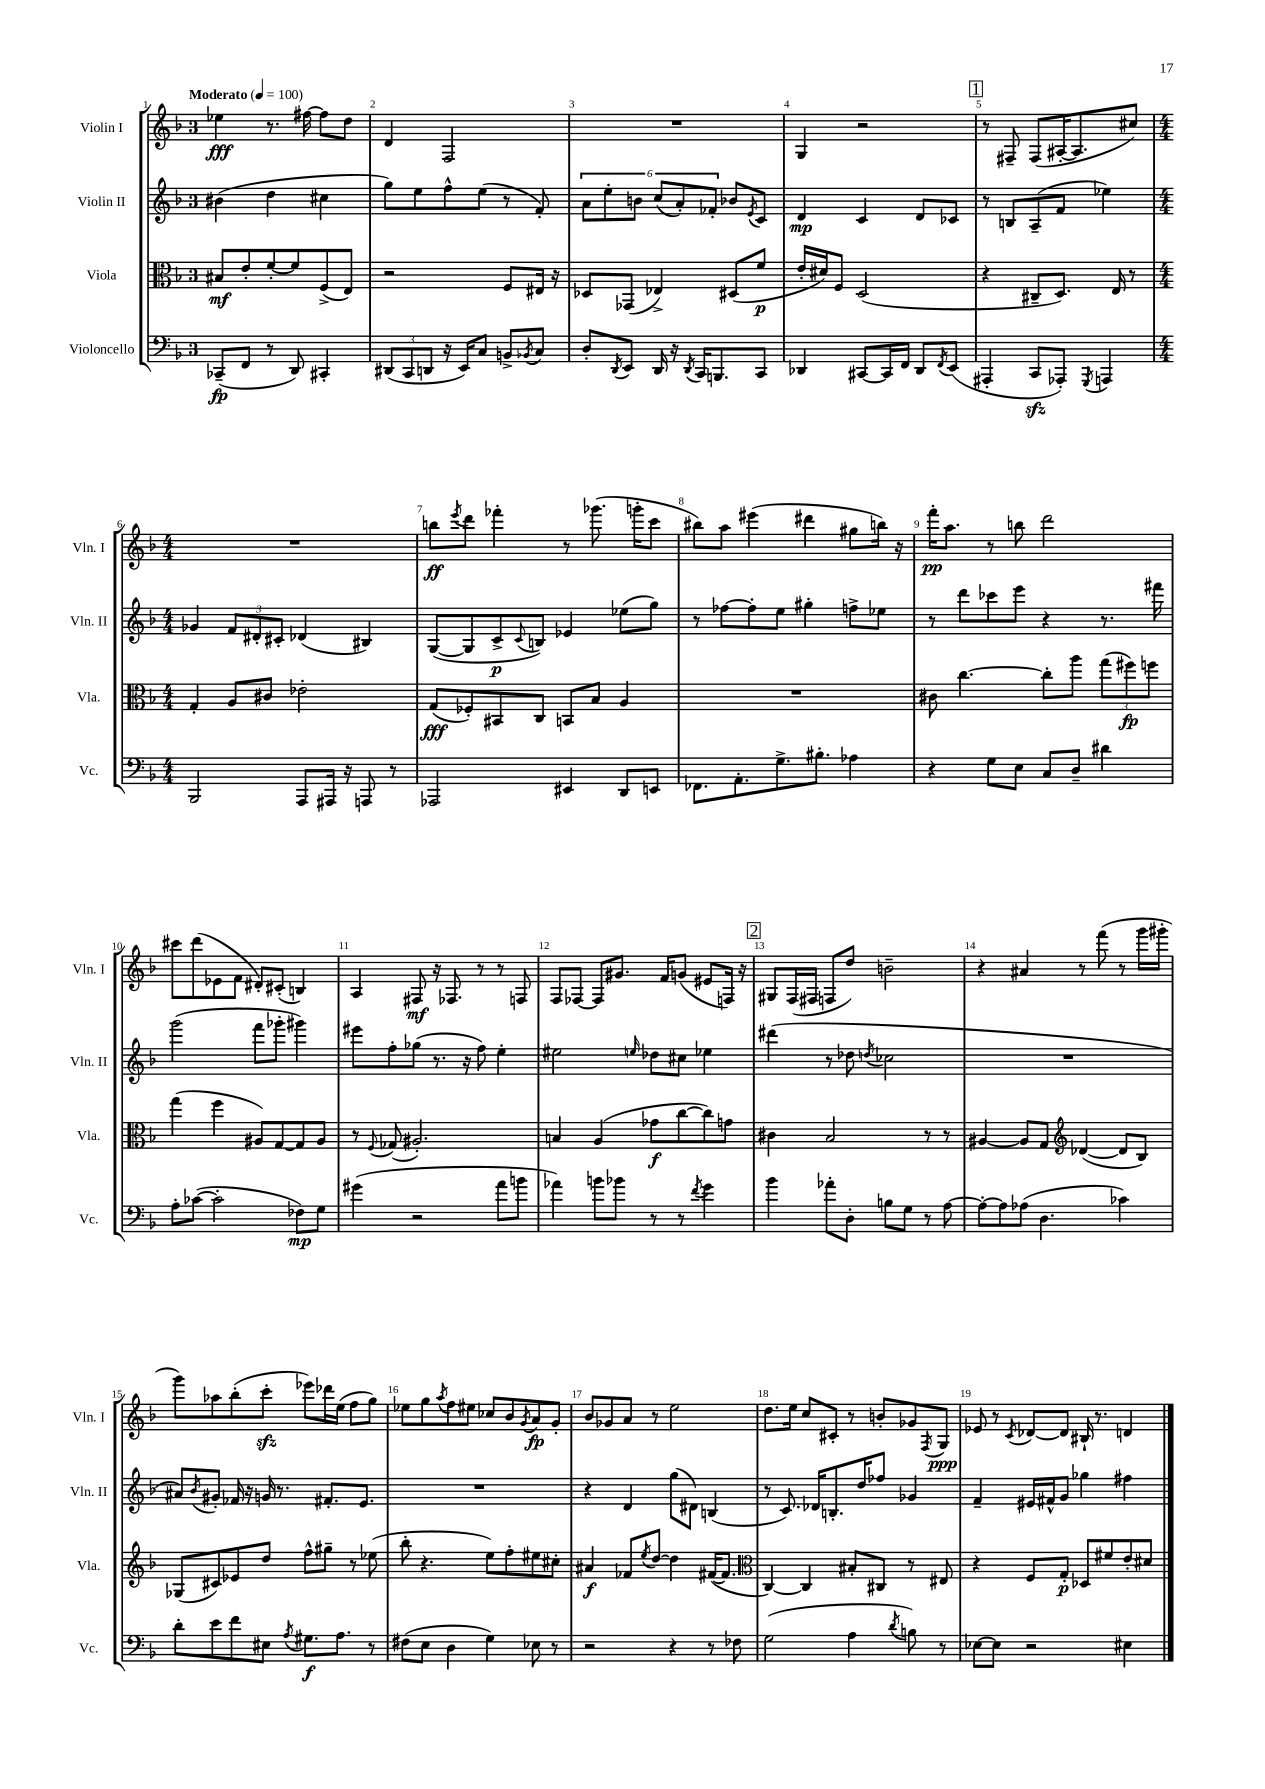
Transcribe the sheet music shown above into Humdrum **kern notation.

**kern	**kern	**kern	**kern
*staff4	*staff3	*staff2	*staff1
*clefF4	*clefC3	*clefG2	*clefG2
*k[b-]	*k[b-]	*k[b-]	*k[b-]
*M3/4	*M3/4	*M3/4	*M3/4
*MM100	*MM100	*MM100	*MM100
(8CC-~	8B#	(4b#	4ee-
8FF	8e'	.	.
8r	[8f'	4dd	8.r
8DD)	8f]	.	.
.	.	.	[16ff#
4CC#'	(8F^	4cc#	8ff#]
.	8E)	.	8dd
=	=	=	=
(12DD#	2r	8gg)	4d
12CC	.	.	.
.	.	8ee	.
12DD	.	.	.
16r	.	8ff^^	2F
16EE)	.	.	.
8C	.	(8ee	.
8BB^	8F	8r	.
8qBB-	.	.	.
8C	16E#	8f')	.
.	16r	.	.
=	=	=	=
8D'	8D-	12a	2.r
.	.	12ee'	.
8qDD	.	.	.
8EE	(8GG-	.	.
.	.	12b	.
16DD	4E-^)	(12cc	.
16r	.	.	.
.	.	12a')	.
8qDD	.	.	.
16CC	.	.	.
.	.	12f-'	.
8.BBB	.	.	.
.	(8D#	8b-	.
.	.	8qe	.
8CC	8f	8c	.
=	=	=	=
4DD-	16e'	4d	4G
.	16d#)	.	.
.	8F	.	.
[8CC#	(2D	4c	2r
16CC#]	.	.	.
16FF	.	.	.
8DD-	.	8d	.
8qFF	.	.	.
(8EE	.	8c-	.
=	=	=	=
4AAA#'	4r	8r	8r
.	.	8B	8F#~
8CC	8C#~	(8A~	(8F#
8AAA-')	8.D)	8f	[16A#'
.	.	.	8.A#]
8qGGG	.	.	.
4AAA	.	4ee-)	.
.	16E	.	.
.	8r	.	8cc#)
=	=	=	=
*M4/4	*M4/4	*M4/4	*M4/4
2BBB-	4G'	4g-	1r
.	8A	12f	.
.	.	12d#'	.
.	8c#	.	.
.	.	12c#'	.
8AAA	2e-'	(4d-	.
16AAA#	.	.	.
16r	.	.	.
8AAA	.	4B#)	.
8r	.	.	.
=	=	=	=
2AAA-	(8G	([8G	8bb
.	.	.	8qeee
.	8F-')	8G]	8ddd
.	8BB#	8c^	4fff-'
.	.	8qqc	.
.	8C	8B)	.
4EE#	8BB	4e-	8r
.	8B-	.	(8.ggg-
8DD	4A	(8ee-	.
.	.	.	16ggg'
8EE	.	8gg)	8ccc
=	=	=	=
8.FF-	1r	8r	8bb#)
.	.	[8ff-	8aa
8.AA'	.	.	.
.	.	8ff-']	(4eee#
8.G^	.	8ee	.
.	.	4gg#'	4ddd#
8.B#'	.	.	.
4A-	.	8ff^	8gg#
.	.	8ee-	16bb)
.	.	.	16r
=	=	=	=
4r	8c#	8r	16fff'
.	.	.	8.aa
.	[4.cc	8ddd	.
8G	.	8ccc-	8r
8E	.	8eee	8bb
8C	8cc']	4r	2ddd
8D~	8aa	.	.
4d#	(12gg	8.r	.
.	12ff#)	.	.
.	12ff	.	.
.	.	16fff#	.
=	=	=	=
8A'	(4gg	(2ggg	8ccc#
([8c-	.	.	(8ddd
2c-']	4ff	.	8e-
.	.	.	8f
.	8A#)	8fff	8d#')
.	[8G	8ggg-'	(8c#'
8F-)	8G]	4ggg#)	4B)
8G	8A#	.	.
=	=	=	=
(4g#	8r	8eee#	4A
.	8qqF	.	.
.	(8G-	8ff'	.
2r	2.A#')	(8gg-	8F#
.	.	8.r	16r
.	.	.	8.F-
.	.	16r	.
.	.	8ff)	8r
8a	.	4ee'	8r
8b	.	.	8F
=	=	=	=
4a-)	4B	2ee#	8F
.	.	.	[8F-
8b	(4A	.	8F-]
8b-	.	.	8.g#
.	.	16qqee	.
8r	8g-	8dd-	.
.	.	.	16f
8r	[8cc	8cc#	(8g
8qf	.	.	.
4g	8cc])	4ee-	8e#
.	8g	.	16F)
.	.	.	16r
=	=	=	=
4b-	4c#	(4ddd#	8G#
.	.	.	(16F
.	.	.	16F#
8a-'	2B-	8r	8F
8D'	.	8dd-	8dd)
.	.	8qdd	.
8B	.	2cc-	2b~
8G	.	.	.
8r	8r	.	.
[8A	8r	.	.
=	=	=	=
8A'_	[4A#	1r	4r
8A]	.	.	.
(8A-	8A#]	.	4a#
4.D	8G	.	.
*	*clefG2	*	*
.	([4d-	.	8r
.	.	.	(8fff
4c-)	8d-]	.	8r
.	8B-)	.	16ggg
.	.	.	16ggg#'
=	=	=	=
8d'	(8G-	8a#)	8ggg)
.	.	8qb-	.
8e	8c#)	8g#'	8aa-
8f	8e-	16f-	(8bb-'
.	.	16r	.
8E#	8dd	16g	8ccc'
.	.	8.r	.
8qA	.	.	.
8.G#	8ff^^	.	8eee-)
.	8gg#~	8.f#'	16ddd-
8.A	.	.	(16ee
.	8r	.	8ff
.	.	8.e	.
8r	(8ee-	.	8gg)
=	=	=	=
(8F#	8bb-'	1r	8ee-
8E	4.r	.	8gg
.	.	.	8qaa
4D	.	.	8ff
.	.	.	8ee#
4G)	8ee)	.	8cc-
.	8ff'	.	8b-
.	.	.	8qg
8E-	8ee#	.	8a
8r	8cc#'	.	8g'
=	=	=	=
2r	4a#	4r	8b-
.	.	.	8g-
.	8f-	4d	8a
.	8qee	.	.
.	[8dd	.	8r
4r	4dd]	(8gg	2ee
.	.	8d#)	.
8r	([16f#	(4B	.
.	8.f#]	.	.
8F-	.	.	.
=	=	=	=
*	*clefC3	*	*
(2G	[4C)	8r	8.dd
.	.	8.c)	.
.	.	.	16ee
.	4C]	.	8cc
.	.	16d-	.
.	.	8.B'	8c#'
4A	8B#'	.	8r
.	.	16dd	.
.	8C#	8ff-	8b'
8qd	.	.	.
8B)	8r	4g-	8g-
.	.	.	8qF
8r	8E#	.	8G
=	=	=	=
[8E-	4r	4f~	8e-
8E-]	.	.	8r
.	.	.	8qc
2r	8F	16e#	[8d-
.	.	16f#^^	.
.	8G'	8g	8d-]
.	8D-	4gg-	16B#`
.	.	.	8.r
.	8f#	.	.
4E#	8e'	4ff#	4d
.	8d#	.	.
==	==	==	==
*-	*-	*-	*-
